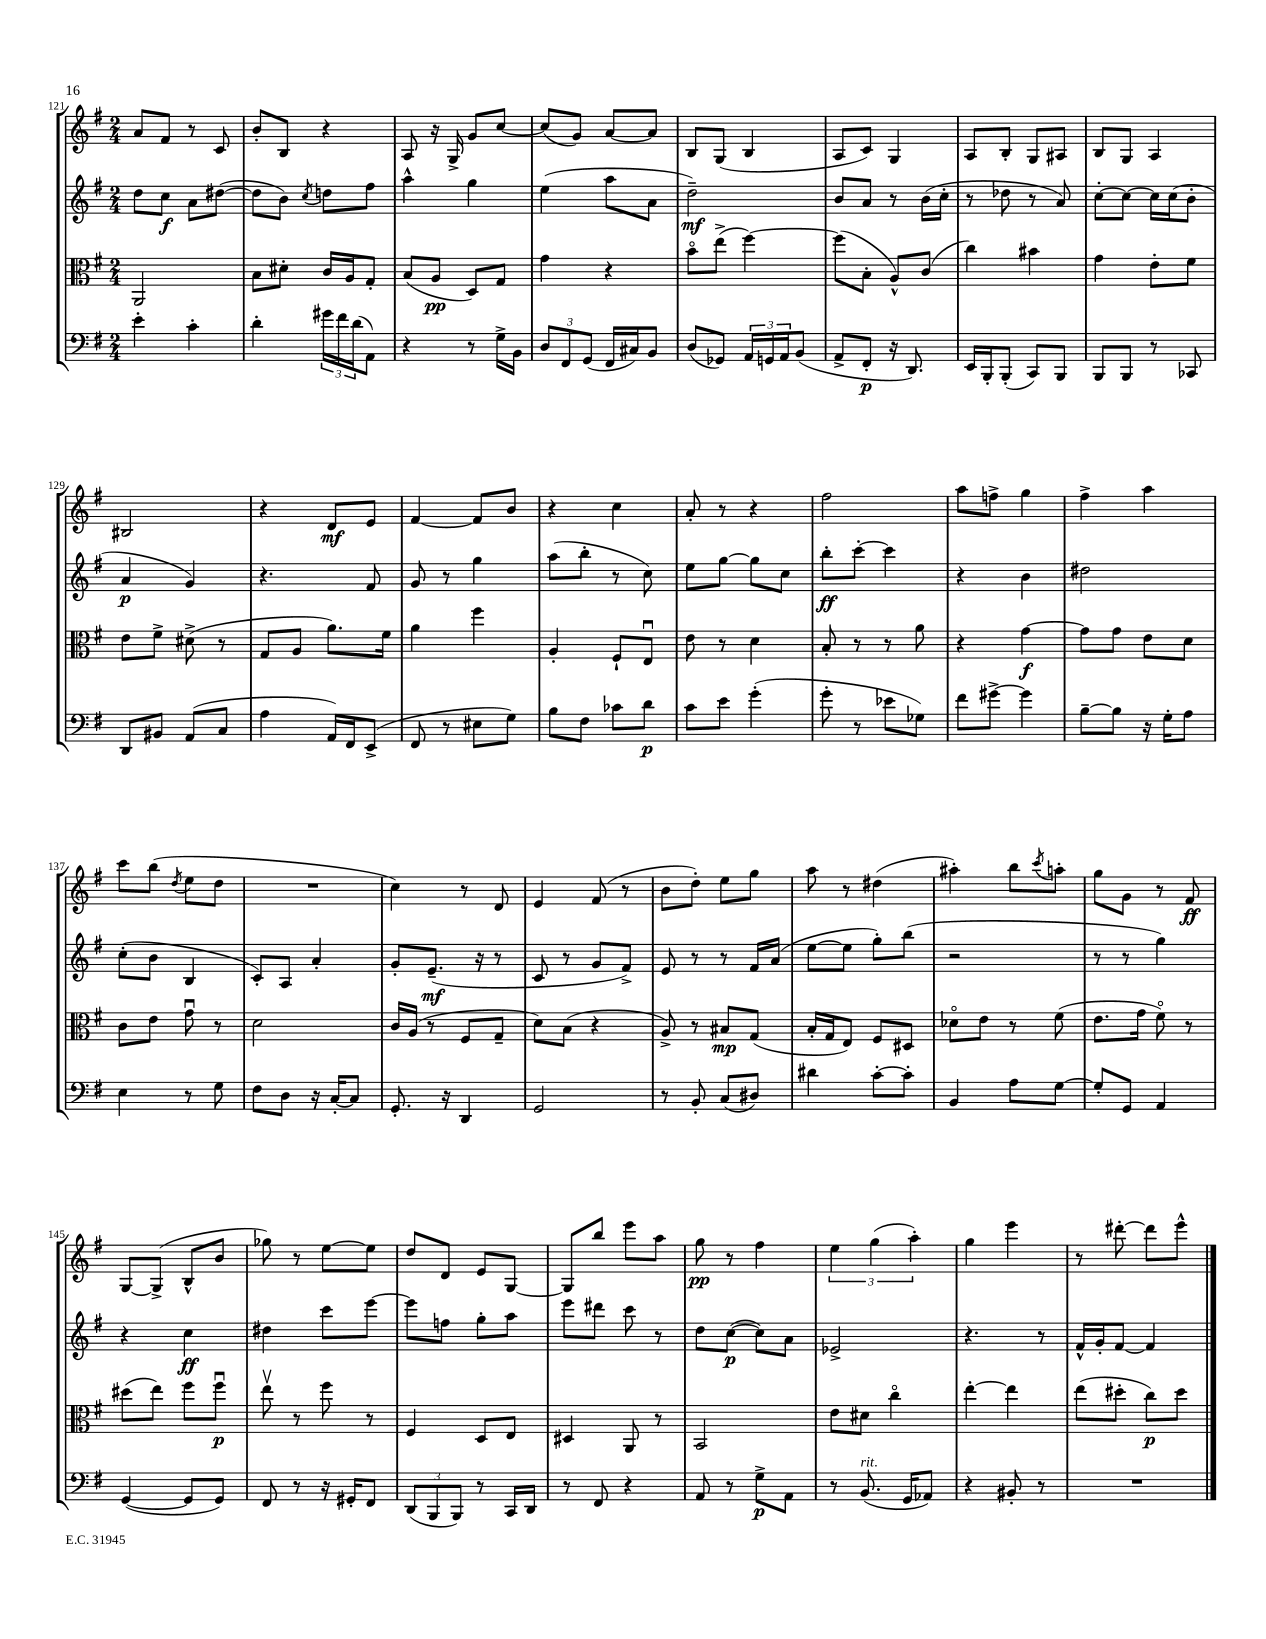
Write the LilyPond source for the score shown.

<<
\new StaffGroup <<
\new Staff = "s0" {
    \clef treble \key g \major \numericTimeSignature \time 2/4
    a'8 fis'8 r8 c'8 |
    b'8-. b8 r4 |
    a8 r16 g16-> g'8 c''8~ |
    c''8( g'8) a'8~ a'8 |
    b8 g8( b4 |
    a8 c'8) g4 |
    a8 b8-. g8 ais8 |
    b8 g8 a4 |
    bis2 |
    r4 d'8\mf e'8 |
    fis'4~ fis'8 b'8 |
    r4 c''4 |
    a'8-. r8 r4 |
    fis''2 |
    a''8 f''8-> g''4 |
    fis''4-> a''4 |
    c'''8 b''8( \acciaccatura { d''8 } e''8 d''8 |
    R2 |
    c''4) r8 d'8 |
    e'4 fis'8( r8 |
    b'8 d''8-.) e''8 g''8 |
    a''8 r8 dis''4( |
    ais''4-.) b''8 \acciaccatura { c'''8 } a''8-. |
    g''8 g'8 r8 fis'8\ff |
    g8~ g8->( b8-^ b'8 |
    ges''8) r8 e''8~ e''8 |
    d''8 d'8 e'8 g8~ |
    g8 b''8 e'''8 a''8 |
    g''8\pp r8 fis''4 |
    \tuplet 3/2 { e''4 g''4( a''4-.) } |
    g''4 e'''4 |
    r8 dis'''8~-. dis'''8 e'''8-^ \bar "|." |
}
\new Staff = "s1" {
    \clef treble \key g \major \numericTimeSignature \time 2/4
    d''8 c''8\f a'8 dis''8~( |
    dis''8 b'8) \acciaccatura { c''8 } d''8 fis''8 |
    a''4-^ g''4 |
    e''4( a''8 a'8 |
    d''2--\mf) |
    b'8 a'8 r8 b'16( c''16-. |
    r8 des''8 r8 a'8) |
    c''8~-. c''8~ c''16 c''16( b'8-. |
    a'4\p g'4) |
    r4. fis'8 |
    g'8 r8 g''4 |
    a''8( b''8-. r8 c''8) |
    e''8 g''8~ g''8 c''8 |
    b''8-.\ff c'''8~-. c'''4 |
    r4 b'4 |
    dis''2 |
    c''8-.( b'8 b4 |
    c'8-.) a8 a'4-. |
    g'8-. e'8.--\mf( r16 r8 |
    c'8 r8 g'8 fis'8->) |
    e'8 r8 r8 fis'16 a'16( |
    e''8~ e''8 g''8-.) b''8( |
    r2 |
    r8 r8 g''4) |
    r4 c''4\ff |
    dis''4 c'''8 e'''8~ |
    e'''8 f''8 g''8-. a''8 |
    e'''8 dis'''8 c'''8 r8 |
    d''8 c''8~\p( c''8) a'8 |
    ees'2-> |
    r4. r8 |
    fis'16-^ g'16-. fis'8~ fis'4 \bar "|." |
}
\new Staff = "s2" {
    \clef alto \key g \major \numericTimeSignature \time 2/4
    a,2 |
    b8 dis'8-. c'16 a16 g8-. |
    b8( a8\pp d8) g8 |
    g'4 r4 |
    b'8\flageolet e''8->( fis''4~) |
    fis''8( b8-. a8-^) c'8( |
    c''4) bis'4 |
    g'4 e'8-. fis'8 |
    e'8 fis'8-> dis'8->( r8 |
    g8 a8 a'8.) fis'16 |
    a'4 fis''4 |
    a4-. fis8-! e8\downbow |
    e'8 r8 d'4 |
    b8-. r8 r8 a'8 |
    r4 g'4~\f |
    g'8 g'8 e'8 d'8 |
    c'8 e'8 g'8\downbow r8 |
    d'2 |
    c'16 a16( r8 fis8 g8-- |
    d'8) b8( r4 |
    a8->) r8 bis8\mp g8( |
    b16-. g16 e8) fis8 dis8 |
    des'8\flageolet e'8 r8 fis'8( |
    e'8. g'16 fis'8\flageolet) r8 |
    dis''8( e''8) fis''8 fis''8\downbow\p |
    e''8\upbow r8 fis''8 r8 |
    fis4 d8 e8 |
    dis4 a,8 r8 |
    b,2 |
    e'8 dis'8 c''4\flageolet |
    e''4~-. e''4 |
    e''8( dis''8-. c''8\p) dis''8 \bar "|." |
}
\new Staff = "s3" {
    \clef bass \key g \major \numericTimeSignature \time 2/4
    e'4-. c'4-. |
    d'4-. \tuplet 3/2 { gis'16 fis'16 d'16( } a,8) |
    r4 r8 g16-> b,16 |
    \tuplet 3/2 { d8 fis,8 g,8( } fis,16 cis16) b,8 |
    d8( ges,8) \tuplet 3/2 { a,16 g,16 a,16 } b,8( |
    a,8-> fis,8-.\p r16 d,8.) |
    e,16 b,,16-. b,,8-.( c,8) b,,8 |
    b,,8 b,,8 r8 ces,8 |
    d,8 bis,8 a,8( c8 |
    a4 a,16) fis,16 e,8->( |
    fis,8 r8 eis8 g8) |
    b8 fis8 ces'8 d'8\p |
    c'8 e'8 g'4-.( |
    g'8-. r8 ees'8 ges8) |
    fis'8 gis'8~-> gis'4 |
    b8~-- b8 r16 g16-. a8 |
    e4 r8 g8 |
    fis8 d8 r16 c16~-. c8 |
    g,8.-. r16 d,4 |
    g,2 |
    r8 b,8-. c8( dis8) |
    dis'4 c'8~-. c'8-. |
    b,4 a8 g8~ |
    g8-. g,8 a,4 |
    g,4~( g,8 g,8) |
    fis,8 r8 r16 gis,16-. fis,8 |
    \tuplet 3/2 { d,8( b,,8 b,,8) } r8 c,16 d,16 |
    r8 fis,8 r4 |
    a,8 r8 g8->\p a,8 |
    r8 b,8.^\markup { \italic "rit." }( g,16 aes,8) |
    r4 bis,8-. r8 |
    R2 \bar "|." |
}
>>
>>
\layout { \context { \Score currentBarNumber = #121 } }
